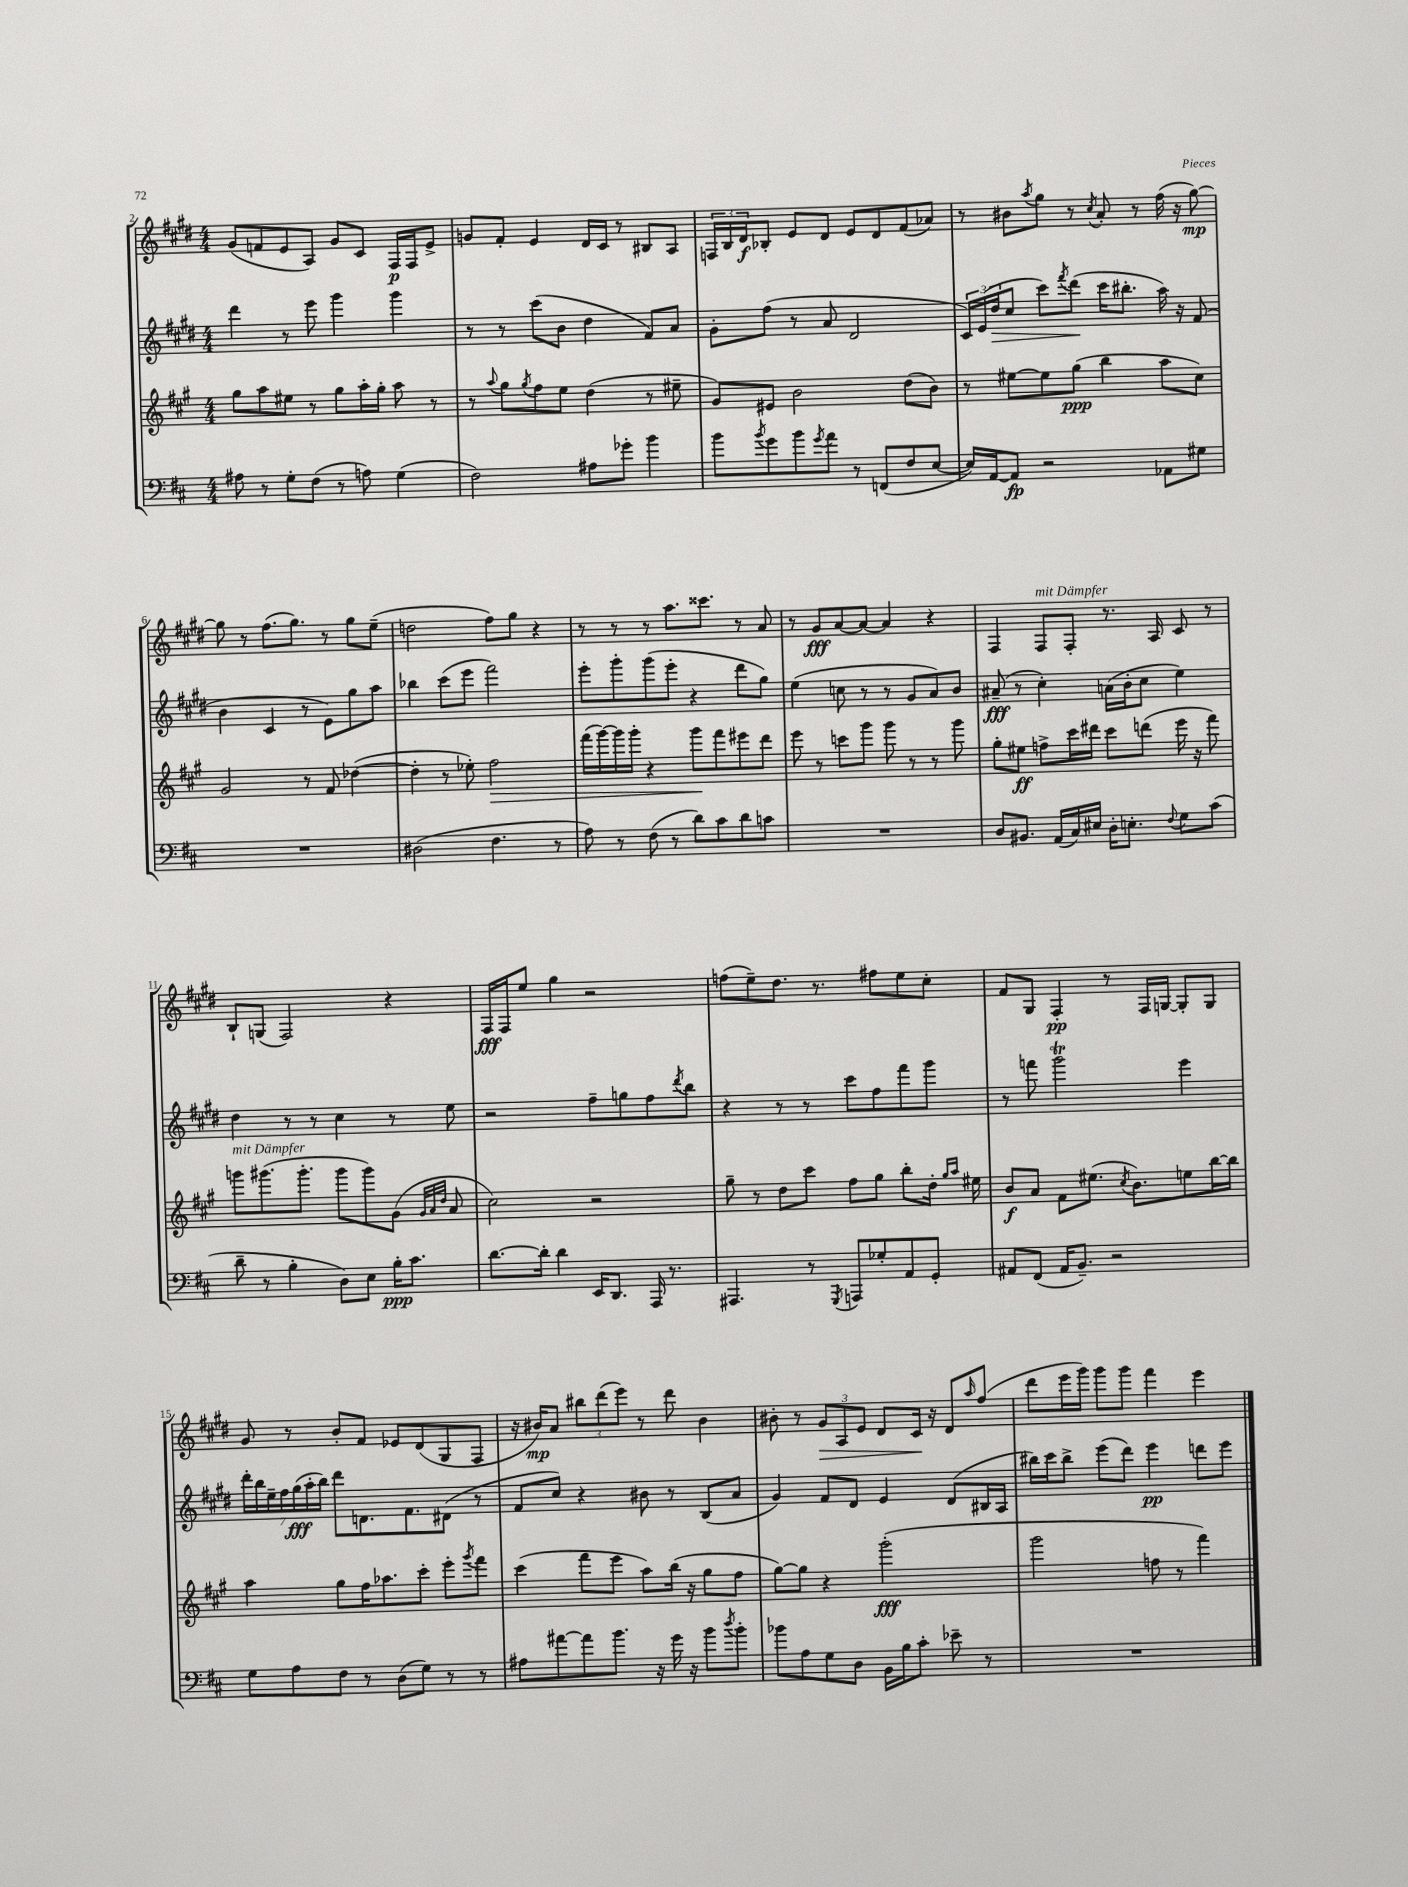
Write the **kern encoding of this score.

**kern	**kern	**kern	**kern
*staff4	*staff3	*staff2	*staff1
*clefF4	*clefG2	*clefG2	*clefG2
*k[f#c#]	*k[f#c#g#]	*k[f#c#g#d#]	*k[f#c#g#d#]
*M4/4	*M4/4	*M4/4	*M4/4
8A#	8gg#	4ddd#	(8g#
8r	8aa	.	8f
8G'	8ee#	8r	8e
(8F#	8r	8eee	8A)
8r	8gg#	4ggg#	8g#
8A)	16aa'	.	8c#
.	16gg#'	.	.
(4G	8aa	4ggg#	16F#
.	.	.	16F#
.	8r	.	8e^
=	=	=	=
2F#)	8r	8r	8g
.	8qqaa	.	.
.	8gg#	8r	8f#'
.	8qgg#	.	.
.	8ff#	(8ccc#	4e
.	8ee	8b	.
8A#	(4dd	4dd#	16d#
.	.	.	16c#
8g-'	.	.	8r
4b	8r	8f#)	8B#
.	8ee#~	8a	8A
=	=	=	=
8b	8g#)	8g#'	24F
.	.	.	24B
.	.	.	24d#
8qb	.	.	.
8g	8e#	(8ff#	8B-'
8b	2b	8r	8e
8qg	.	.	.
8a	.	8a	8d#
8r	.	2d#	8e
(8FF	.	.	8d#
8F#	(8dd	.	(8f#
[8E	8b)	.	8a-)
=	=	=	=
16E])	8r	24c#)	8r
.	.	(24e	.
[16AA	.	.	.
.	.	24dd#	.
8AA]	[8ee#	8cc#	8b#
.	.	.	8qaa
2r	8ee#]	8ccc#)	8gg#
.	.	8qfff#	.
.	(8gg#	(8ddd#	8r
.	.	.	8qcc#
.	4bb	16ccc#	8a'
.	.	8.bb#'	.
.	.	.	8r
8AA-	8aa	16aa)	(16ff#
.	.	16r	16r
8G#	8cc#)	(8f#	[8gg#)
=	=	=	=
1r	2g#	4b	8gg#]
.	.	.	8r
.	.	4c#	(8.ff#
.	.	.	8.gg#)
.	8r	8r	.
.	8f#	8e)	8r
.	([4dd-	8gg#	8gg#
.	.	8aa	(8ee~
=	=	=	=
(2D#	4dd-']	4bb-	2dd
.	8r	(8ccc#	.
.	8ee-')	8eee	.
4.F#	2ff#	2fff#)	8ff#)
.	.	.	8gg#
.	.	.	4r
8r	.	.	.
=	=	=	=
8A)	(16fff#	8eee'	8r
.	[16ggg#)	.	.
8r	16ggg#]	8ggg#'	8r
.	16ggg#'	.	.
(8F#	4r	(8ggg#	8r
8r	.	8eee'	8.aa
8d)	8ggg#	4r	.
.	.	.	8.ccc##
8c#	8fff#	.	.
8d	8eee#	8ddd#	8r
8c	8ddd	8gg#)	8a
=	=	=	=
1r	8eee	(4ee	8r
.	8r	.	8g#
.	8ccc	8cc	[8a
.	8ggg#	8r	8a_
.	8ggg#	8r	4a]
.	8r	8g#	.
.	8r	8a)	4r
.	8ggg#	8b	.
=	=	=	=
8D	8gg#'	(8a#~	4F#
8.BB#	8ee#	8r	.
.	8ff^	4cc#')	8F#
(16AA	.	.	.
16C#)	16ccc#	.	8F#'
16E#	16ddd#	.	.
16D'	8ccc#	(16a	8.r
8.E'	.	16b'	.
.	(8ddd	8cc#	.
.	.	.	16A
8qqF#	.	.	.
8G	16eee	4ee)	8c#
.	16r	.	.
(8c#	8fff#)	.	8r
=	=	=	=
8d~	8ggg	4dd#	8B`
8r	(8.ggg#	.	(8G
4B'	.	8r	2F#)
.	8.ggg#'	.	.
.	.	8r	.
8D)	8ggg#	4cc#	.
8E	8ggg#)	.	.
16B'	(8g#	8r	4r
8.c#	.	.	.
.	32qqg#	.	.
.	32qqa	.	.
.	32qqdd	.	.
.	8a	8ee	.
=	=	=	=
[8.d	2cc#)	2r	16F#
.	.	.	16F#
.	.	.	8ee
16d']	.	.	.
4d	.	.	4gg#
16EE	2r	8ff#~	2r
8.DD	.	.	.
.	.	8gg	.
16AAA	.	8ff#	.
8.r	.	.	.
.	.	8qddd#	.
.	.	8bb	.
=	=	=	=
4.AAA#	8gg#~	4r	(8ff
.	8r	.	8ee~)
.	8dd	8r	8.dd#
8r	8ccc#	8r	.
.	.	.	8.r
8qGGG	.	.	.
8AAA	8ff#	8ccc#	.
8G-'	8gg#	8ff#	8ff#
8AA	8bb'	8fff#	8ee
8GG'	16dd'	8ggg#	8cc#'
.	16qqgg#	.	.
.	16qqaa	.	.
.	16ee#	.	.
=	=	=	=
8AA#	8b	8r	8f#
(8FF#	8a	8fff	8G#
16AA#	8f#	2ggg#	4F#'
8.BB~)	.	.	.
.	(8.ee#	.	.
2r	.	.	8r
.	8qcc#	.	.
.	8.b)	.	.
.	.	.	16F#
.	.	.	[16G
.	8ee	4eee	8G']
.	[16bb	.	8G
.	16bb]	.	.
=	=	=	=
8G	4aa	28ddd#'	8g#
.	.	28bb	.
.	.	28ee~	.
.	.	28ff#	.
8A	.	.	8r
.	.	(28gg#	.
.	.	28aa'	.
.	.	28bb)	.
8F#	8gg#	8ddd#	8b'
8r	16ff#	8.d	8f#
.	8.aa-	.	.
(8D	.	.	8e-
.	.	8.f#	.
8G)	8ccc#'	.	(8d#
8r	8eee'	(8d#	8G#
.	8qggg#	.	.
8r	8fff#	8r	8F#
=	=	=	=
8A#	(4ccc#	8f#	16r
.	.	.	16b#)
[8a#	.	8cc#)	8a
8a#]	8fff#	4r	12bb#
.	.	.	(12ddd#
8.b	8eee	.	.
.	.	.	12eee)
.	8aa)	8b#	8r
16r	.	.	.
16g	(16bb	8r	8ddd#
16r	16r	.	.
8b	8gg#	(8B	4b#
8qdd	.	.	.
8b'	8ff#	8a	.
=	=	=	=
8b-	[8gg#)	4g#)	8b#'
8A	8gg#]	.	8r
8G	4r	8f#	12g#
.	.	.	12A
8D	.	8d#	.
.	.	.	12e
16BB	(2ggg#'	4e	8d#
16B	.	.	.
8c#'	.	.	16c#
.	.	.	16r
8e-~	.	(8d#	8d#
.	.	.	16qqaa
8r	.	16B#	(8ff#
.	.	16A	.
=	=	=	=
1r	2ggg#	16bb#)	8ddd#
.	.	16ccc#	.
.	.	8bb#^	16eee
.	.	.	16ggg#)
.	.	(8eee	8ggg#
.	.	8ddd#)	8ggg#
.	8ff	4eee	4fff#
.	8r	.	.
.	4fff#)	8ddd	4eee
.	.	8eee	.
==	==	==	==
*-	*-	*-	*-
